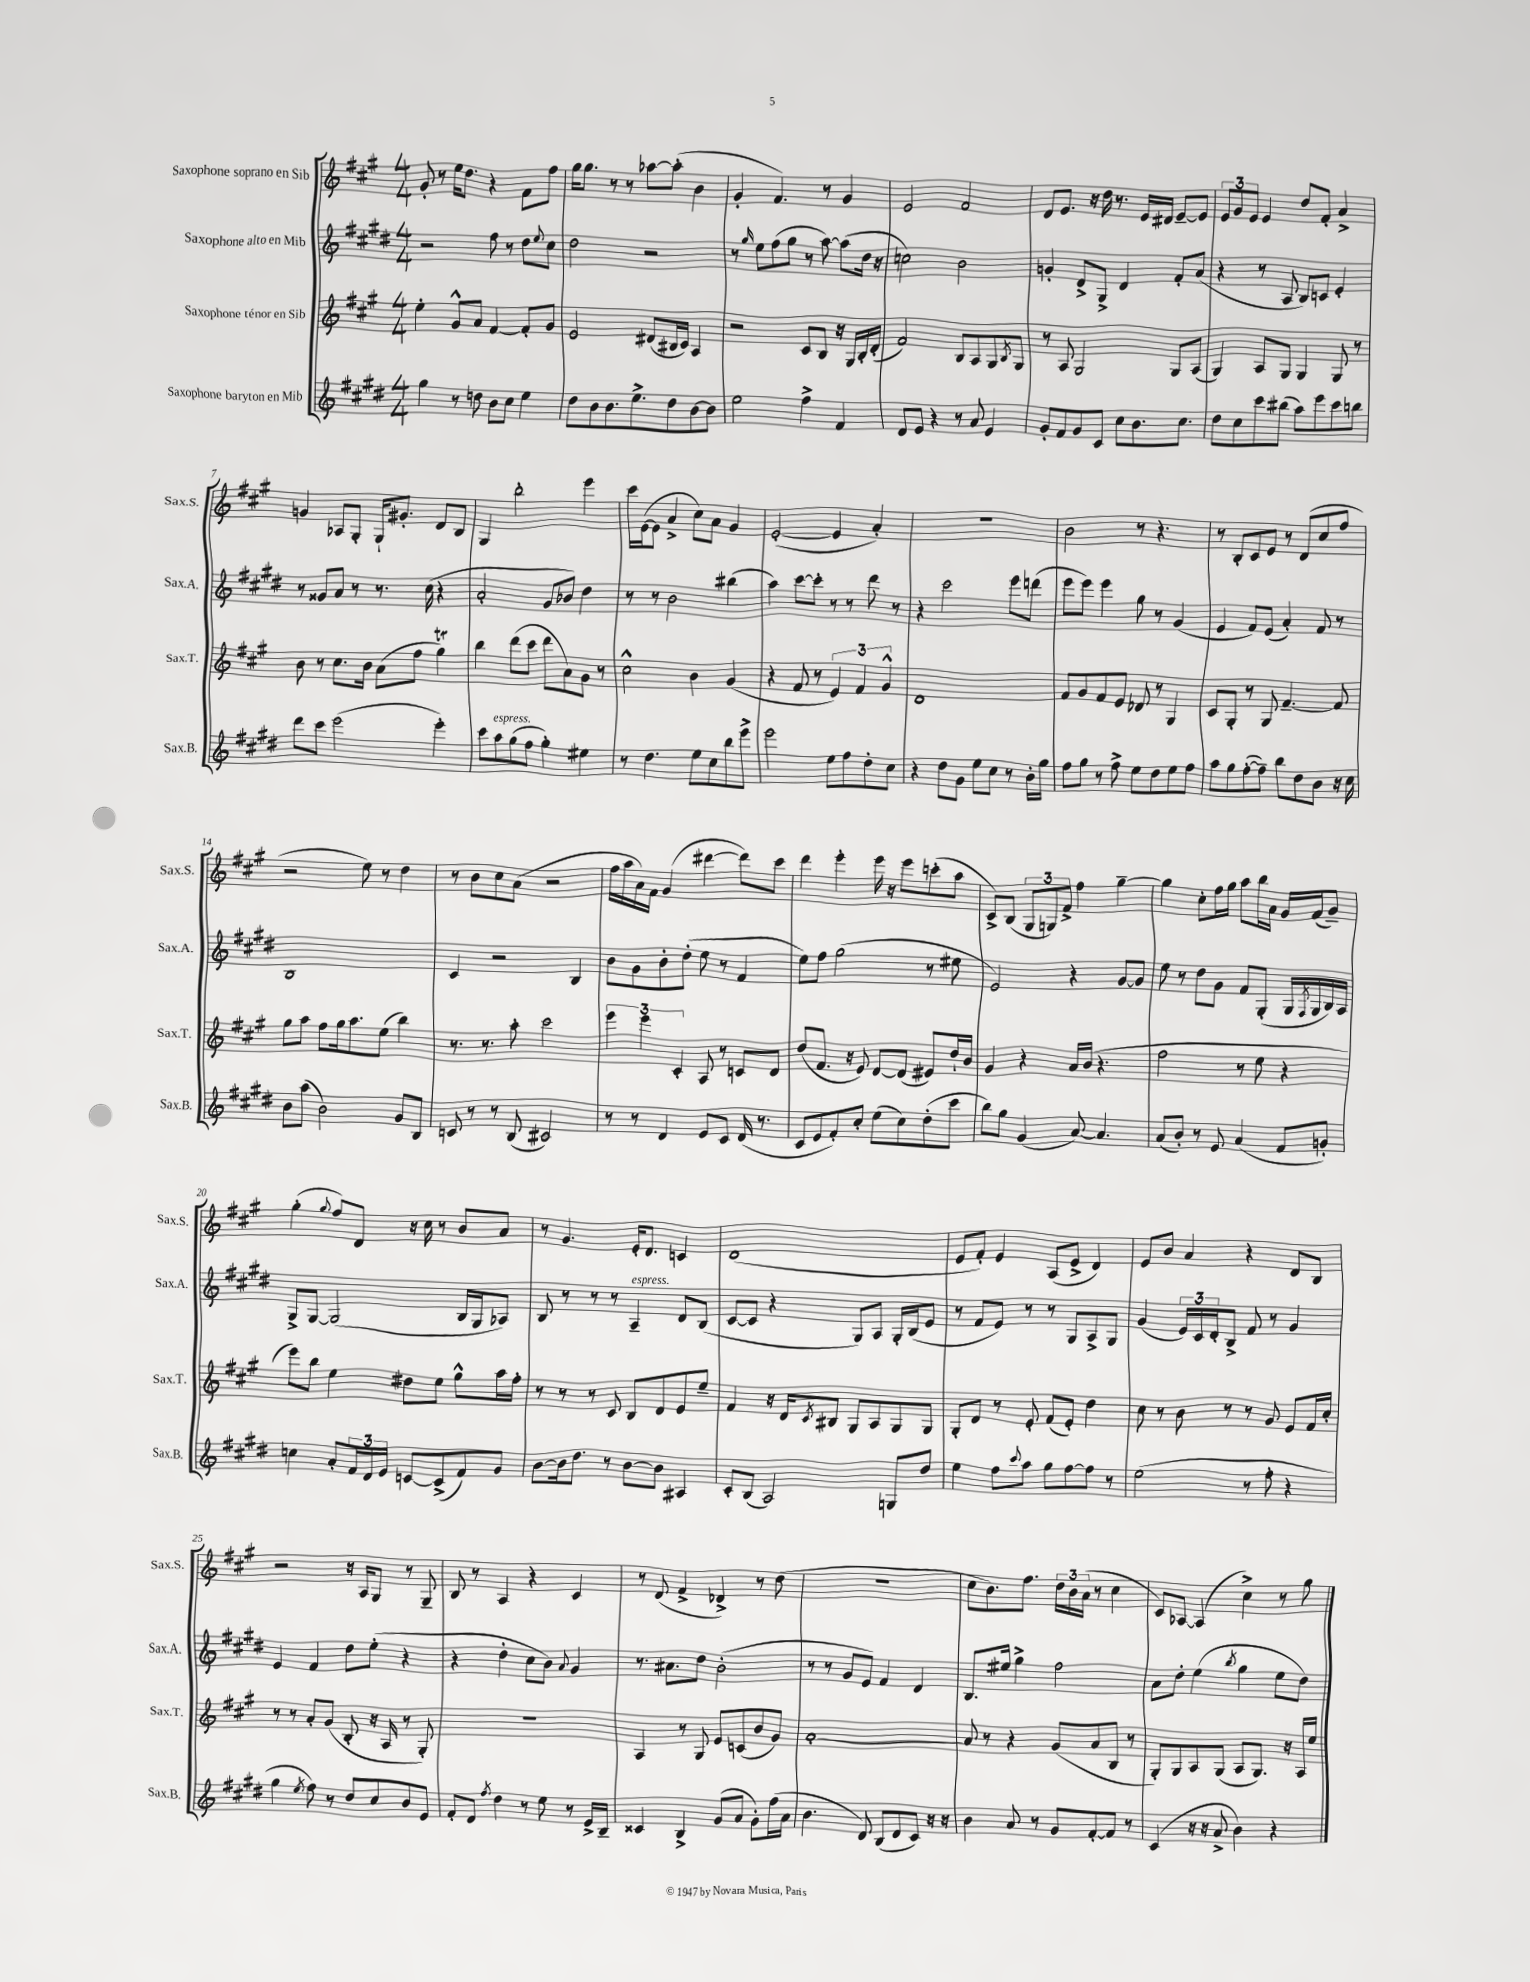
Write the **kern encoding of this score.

**kern	**kern	**kern	**kern
*staff4	*staff3	*staff2	*staff1
*clefG2	*clefG2	*clefG2	*clefG2
*k[f#c#g#d#]	*k[f#c#g#]	*k[f#c#g#d#]	*k[f#c#g#]
*M4/4	*M4/4	*M4/4	*M4/4
4gg#	4ee'	2r	8g#'
.	.	.	8r
8r	8g#^^	.	16ee
.	.	.	8.dd
8dd	8a	.	.
8b	[4f#	8ff#	4r
8cc#	.	8r	.
4ee	8f#']	8dd#	8f#
.	.	8qqee	.
.	8g#	8cc#	8ff#
=	=	=	=
8dd#	2e	2dd#	16gg#
.	.	.	8.gg#
8b	.	.	.
8.b	.	.	8r
.	.	.	8r
8.ee^	.	.	.
.	(8d#	2r	[8aa-
8dd#	16B#	.	(8aa-']
.	16c#)	.	.
[8b	4A	.	4b
8b]	.	.	.
=	=	=	=
2ee	2r	8r	4g#'
.	.	16qqgg#	.
.	.	8ee	.
.	.	(8ff#	4.f#)
.	.	8gg#	.
4ff#^	8c#	8r	.
.	8B	[8aa)	8r
4f#	16r	(8aa]	4g#
.	16G#	.	.
.	16B'	16dd#	.
.	(16d'	16r	.
=	=	=	=
8d#	2f#)	2cc)	2e
8e	.	.	.
4r	.	.	.
8r	8B	2b	2f#
8a	8A	.	.
4e	8G#	.	.
.	8qB	.	.
.	8G#	.	.
=	=	=	=
8g#'	8r	4g'	8d
8f#	8A	.	8.e
8g#	2G#	8d#^	.
.	.	.	16r
8c#	.	8G#^	16dd
.	.	.	8.r
8cc#	.	4d#	.
8.b	.	.	16e
.	.	.	16d#
.	8G#	8f#'	[8e~
8.cc#	.	.	.
.	(8A	(8a	8e]
=	=	=	=
8dd#	4G#)	4r	12e
.	.	.	12g#
8cc#	.	.	.
.	.	.	12e
8ccc#	8A	8r	4e
(8bb#	8G#	8A	.
8aa)	4G#	8B)	8dd
8eee	.	8c	8f#'
8ccc#	8G#	4e'	4a^
8bb	8r	.	.
=	=	=	=
8ddd#	8b	8r	4g
8ccc#	8r	8g##	.
(2eee	8.cc#	8a	8A-
.	.	8r	8G#'
.	16b	.	.
.	(8a	8.r	16G#`
.	.	.	8.g#'
.	8ff#	.	.
.	.	(16cc#	.
4eee')	4gg#)	4r	8d
.	.	.	8B
=	=	=	=
8ccc#	4bb	2a'	4G#
8aa	.	.	.
(8gg#	(8ddd	.	2bb'
8ff#	8ccc#	.	.
4gg#')	8ddd	8g#	.
.	8a)	8b-)	.
4ee#	8g#	4dd#	4eee
.	8r	.	.
=	=	=	=
8r	2cc#^^	8r	16ccc#
.	.	.	([16e
4.dd#	.	8r	8e]
.	.	2b	4a^
8ee	4b	.	8cc#)
8cc#	.	.	8a
8bb	(4g#	(4bb#	4g#
8eee^	.	.	.
=	=	=	=
2eee	4r	4aa)	([2e'
.	8f#	[8ccc#	.
.	8r	8ccc#']	.
8ee	6e)	8r	4e]
8ff#	.	8r	.
.	6f#	.	.
8dd#'	.	8ddd#	4a')
.	6g#^^	.	.
8cc#	.	8r	.
=	=	=	=
4r	1d	4r	1r
8dd#	.	2ccc#	.
8g#	.	.	.
8ee	.	.	.
8cc#	.	.	.
8r	.	8eee	.
16b'	.	(8ddd	.
16gg#	.	.	.
=	=	=	=
8ff#	8f#	8eee	2b
8gg#	8g#	8eee)	.
8r	8f#	4eee	.
8ff#^	8e	.	.
8ee	8d-	8gg#	8r
8dd#	8r	8r	4.r
8ee	4G#	(4g#	.
8ff#	.	.	.
=	=	=	=
8aa	8c#	4e	8r
8gg#	8G#'	.	8B'
([8ff#'	8r	8f#)	8c#
8ff#~])	8G#	(8e	8e
8bb	[4.f#~	4a')	8r
8dd#	.	.	(8d
8b	.	8f#	8cc#
16r	8f#]	8r	8ff#
16cc#	.	.	.
=	=	=	=
8b	8gg#	1B	2r
(8aa	8aa	.	.
2b)	8ff#	.	.
.	16gg#	.	.
.	8.aa	.	.
.	.	.	8ee)
.	(8ee	.	8r
8g#	4bb)	.	4dd
8B	.	.	.
=	=	=	=
8c	8.r	4c#	8r
8r	.	.	8b
.	8.r	.	.
8r	.	2r	8cc#
(8B	8aa'	.	(8a
2c#)	2ccc#	.	2r
.	.	4B	.
=	=	=	=
8r	6eee	8b	16ff#
.	.	.	16aa
8r	.	8g#	16a)
.	6eee	.	.
.	.	.	16f#
4d#	.	8b'	(4g#
.	6c#'	.	.
.	.	(8dd#'	.
8e	8A	8ee	[4ddd#
8c#	8r	8r	.
(16d#	8c	4f#	8ddd#])
8.r	.	.	.
.	8d	.	8ccc#
=	=	=	=
8c#	(8dd	8ee)	4ddd
8e	8.f#	8ff#	.
8f#')	.	(2gg#	4eee'
.	16r	.	.
8cc#'	8e)	.	.
(8ee	[8d	.	16eee
.	.	.	16r
8cc#)	(8d]	.	8eee
(8dd#'	8e#)	8r	(8ccc'
8ccc#	16dd`	8ee#	8aa
.	16b	.	.
=	=	=	=
8bb)	4g#	2e)	8c#^)
8gg#	.	.	(8B
(4g#	4r	.	12G#
.	.	.	12G)
.	.	.	12f#^
[8a)	16a	4r	4ff#
.	(16b	.	.
4.a]	4.r	.	.
.	.	[8g#	[4gg#~
.	.	8g#]	.
=	=	=	=
(8a	2ff#	8ee	4gg#]
8b')	.	8r	.
8r	.	8dd#	8cc#'
8e	.	8g#	16ff#
.	.	.	16gg#
(4a	8r	8f#	8aa
.	8ee	(8G#'	16bb
.	.	.	16a
8f#	4r	16G#	16g#
.	.	8qF#	.
.	.	16G#	(16f#
8g')	.	16B)	8g#~)
.	.	16A	.
=	=	=	=
4cc	8eee)	8G#^	(4gg#'
.	8bb	[8G#	.
.	.	.	8qqgg#
8a'	4ee	(2G#]	8ff#)
24f#	.	.	8d
24d#	.	.	.
24e	.	.	.
[8c	8dd#	.	16r
.	.	.	16cc#
(8c^]	8ee	.	8r
8f#)	8gg#^^	16B	8b
.	.	16G#	.
8g#	16aa	8A-)	8a
.	16ff#'	.	.
=	=	=	=
[8b	8r	8B	8r
16b]	8r	8r	4.g#
8.dd#	.	.	.
.	8r	8r	.
8r	8c#	8r	.
[8b	8B	4A~	16e'
.	.	.	8.d
8b]	8d	.	.
4A#	8e	8d#	4c
.	8ee~	(8B	.
=	=	=	=
8c#'	4f#	[8c#	(1d
(8B	.	8c#]	.
2A)	16r	4r	.
.	16d	.	.
.	8qc#	.	.
.	8B#	.	.
.	8G#	8G#)	.
.	8A	8A	.
8G	8G#	16G#'	.
.	.	(16B	.
8dd#	8G#	8e	.
=	=	=	=
4ee	8G#'	8r	8e
.	8d	8f#	8f#')
8ff#	8r	8e)	4e
8qqccc#	.	.	.
8aa	8e'	8r	.
8gg#	(8f#	8r	(8A
[8ff#	8e')	8G#	8e^
8ff#]	4dd	8A^	4d)
8r	.	8G#	.
=	=	=	=
(2ee	8cc#	(4g#	8e
.	8r	.	8b
.	8b	24e)	4a
.	.	24c#	.
.	.	24d#'	.
.	8r	8B^	.
8r	8r	8f#	4r
8ff#'	8g#	8r	.
4r	8e	4g#	8d
.	16f#	.	8B
.	16cc#'	.	.
=	=	=	=
4gg#	8r	4e	2r
.	8r	.	.
8qee	.	.	.
8ff#)	8a'	4f#	.
8r	(8g#	.	.
8dd#	8B'	8dd#	16r
.	.	.	16A
8cc#	16r	(8ee'	8G#
.	16A	.	.
8b	8r	4r	8r
8e	8G#')	.	8G#~
=	=	=	=
8f#'	1r	4r	8B
8d#	.	.	8r
8qff#	.	.	.
4dd#	.	4dd#'	4A
8r	.	8cc#	4r
8ee	.	8b)	.
.	.	8qqa	.
8r	.	4g#	4c#
16e^	.	.	.
16B~	.	.	.
=	=	=	=
4c##	4A	8.r	8r
.	.	.	(8d
.	.	8.a#	.
4B^	8r	.	4f#^
.	8G#	8dd#	.
(8g#	8e	(2b'	4d-^)
8a	(8c	.	.
8g#')	8b	.	8r
(16ff#	8g#)	.	(8dd
16a	.	.	.
=	=	=	=
4.b	[1a'	8r	1r
.	.	8r	.
.	.	8g#	.
8d#)	.	8e)	.
(8B	.	4f#	.
8d#	.	.	.
8c#)	.	4d#	.
16r	.	.	.
16r	.	.	.
=	=	=	=
4b	8a]	8.B	8cc#
.	8r	.	8.b)
.	.	16ee#	.
8a	4r	4gg#^	.
.	.	.	8.ff#
8r	.	.	.
8g#	(8g#	2ff#	24dd
.	.	.	24b
.	.	.	(24a
[8f#'	8a	.	8r
8f#]	8B	.	4cc#
8r	8r	.	.
=	=	=	=
(4c#	8G#')	8a	8c#)
.	8G#	8dd#'	[8A-
16r	8A	(4ee	(4A-]
16r	.	.	.
8a^	(8G#	.	.
.	.	8qbb	.
4b)	8A	4gg#	4cc#^)
.	8.G#)	.	.
4r	.	8ee	8r
.	16r	.	.
.	16A	8dd#)	8gg#
.	16ee	.	.
==	==	==	==
*-	*-	*-	*-
